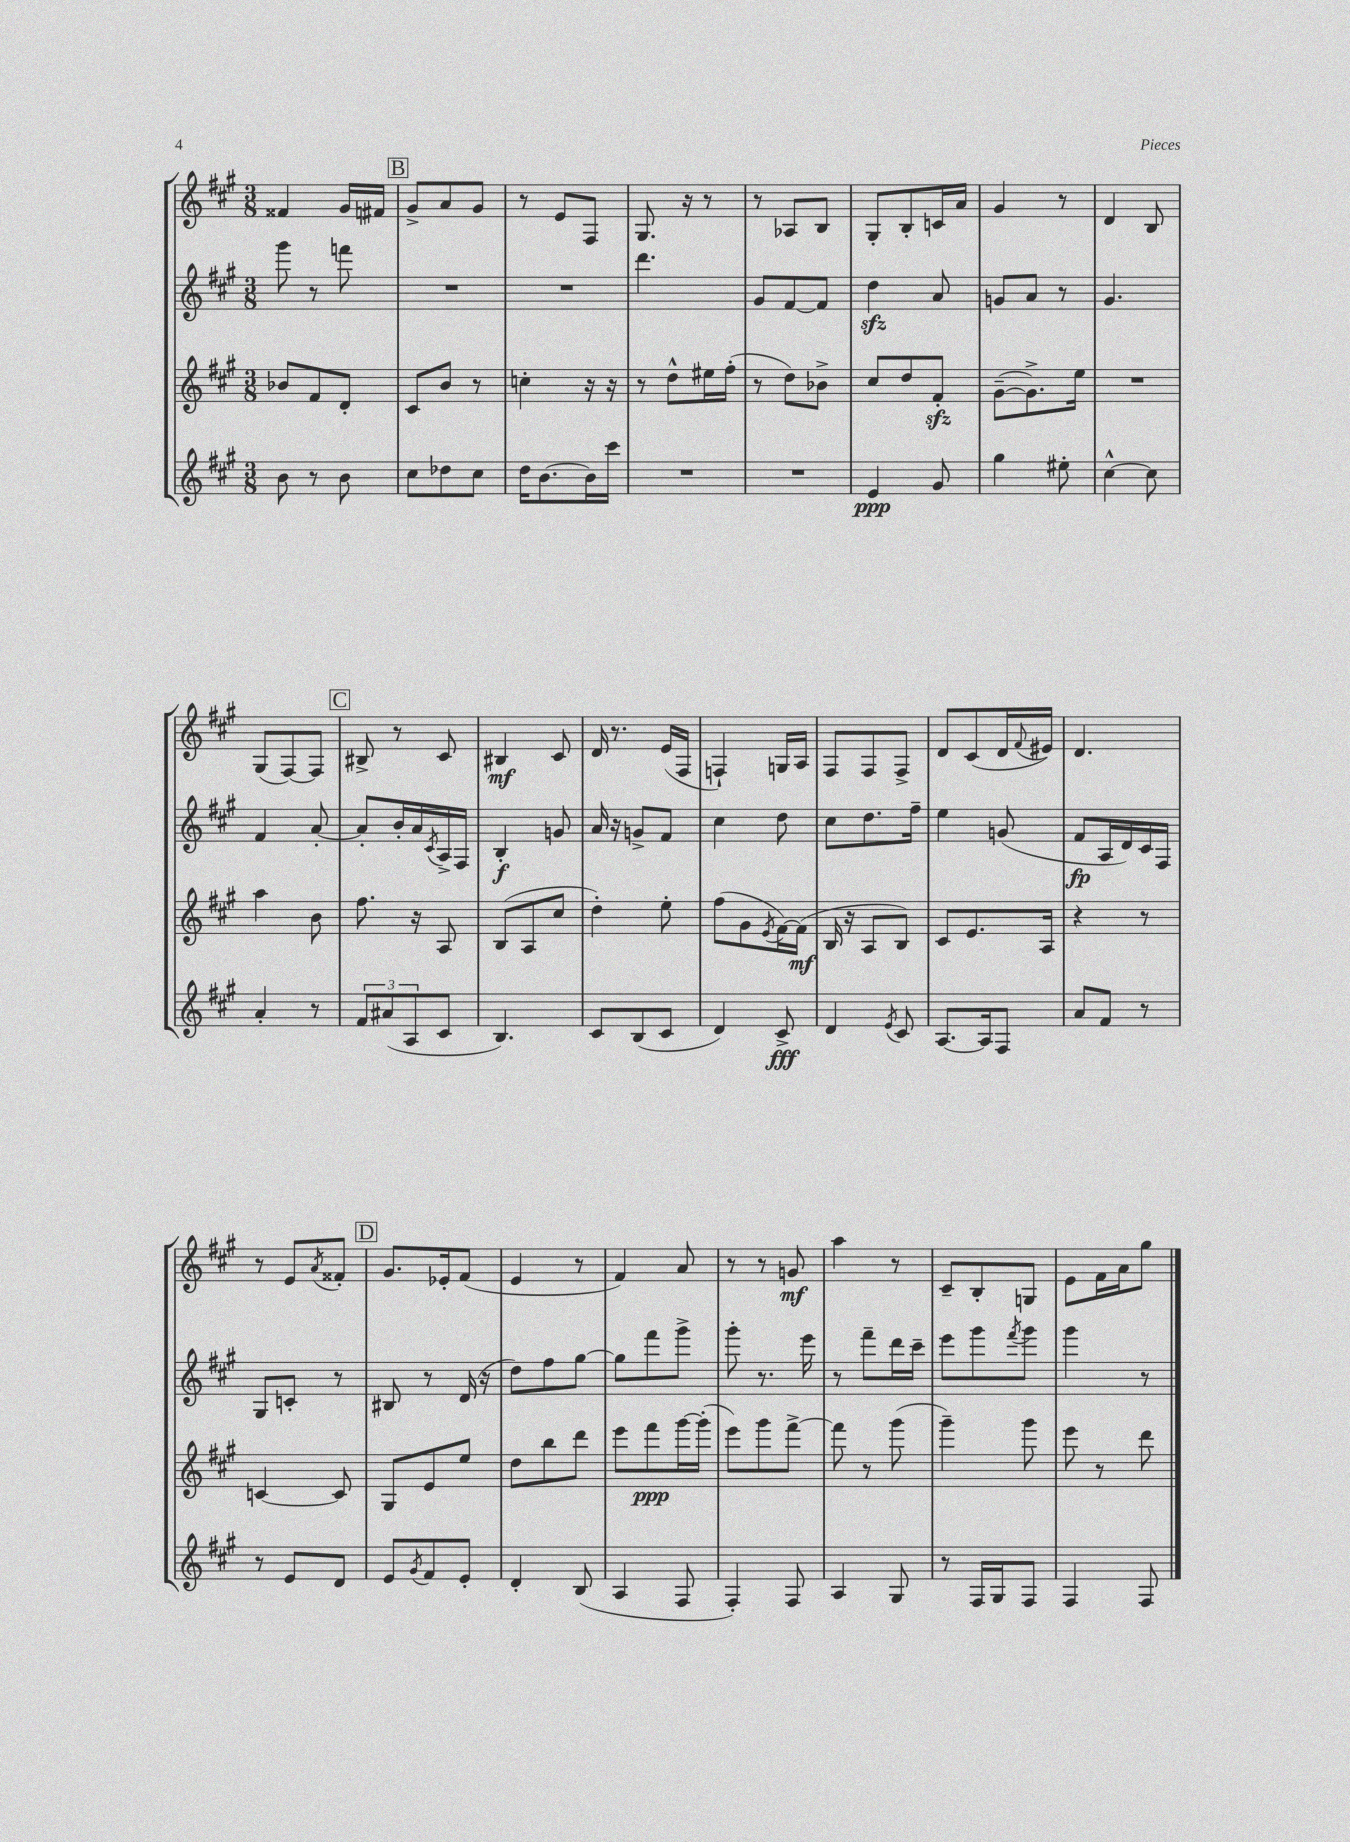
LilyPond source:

<<
\new StaffGroup <<
\new Staff = "s0" {
    \clef treble \key a \major \numericTimeSignature \time 3/8
    fisis'4 gis'16 fis'16 |
    \mark \markup { \box "B" } gis'8-> a'8 gis'8 |
    r8 e'8 fis8 |
    gis8. r16 r8 |
    r8 aes8 b8 |
    gis8-. b8-. c'16 a'16 |
    gis'4 r8 |
    d'4 b8 |
    gis8( fis8~) fis8 |
    \mark \markup { \box "C" } bis8-> r8 cis'8 |
    bis4\mf cis'8 |
    d'16 r8. e'16( fis16 |
    f4-!) g16 a16 |
    fis8 fis8 fis8-> |
    d'8 cis'8( d'16 \appoggiatura { fis'8 } eis'16) |
    d'4. |
    r8 e'8 \acciaccatura { a'8 } fisis'8-. |
    \mark \markup { \box "D" } gis'8. ees'16-. fis'8( |
    e'4 r8 |
    fis'4) a'8 |
    r8 r8 g'8\mf |
    a''4 r8 |
    cis'8-- b8-. g8 |
    e'8 fis'16 a'16 gis''8 \bar "|." |
}
\new Staff = "s1" {
    \clef treble \key a \major \numericTimeSignature \time 3/8
    gis'''8 r8 f'''8 |
    \mark \markup { \box "B" } R4. |
    R4. |
    d'''4. |
    gis'8 fis'8~ fis'8 |
    d''4\sfz a'8 |
    g'8 a'8 r8 |
    gis'4. |
    fis'4 a'8~-. |
    \mark \markup { \box "C" } a'8-. b'16-. a'16 \acciaccatura { cis'8 } a16-> fis16 |
    b4-.\f g'8 |
    a'16 r16 g'8-> fis'8 |
    cis''4 d''8 |
    cis''8 d''8. fis''16-- |
    e''4 g'8( |
    fis'8\fp a16 d'16) cis'16 fis16 |
    gis8 c'8-. r8 |
    \mark \markup { \box "D" } bis8 r8 d'16( r16 |
    d''8) fis''8 gis''8~ |
    gis''8 fis'''8 gis'''8-> |
    gis'''8-. r8. e'''16 |
    r8 fis'''8-- d'''16 cis'''16-- |
    e'''8 gis'''8 \acciaccatura { fis'''8 } gis'''8 |
    gis'''4 r8 \bar "|." |
}
\new Staff = "s2" {
    \clef treble \key a \major \numericTimeSignature \time 3/8
    bes'8 fis'8 d'8-. |
    \mark \markup { \box "B" } cis'8 b'8 r8 |
    c''4-. r16 r16 |
    r8 d''8-^ eis''16 fis''16-.( |
    r8 d''8) bes'8-> |
    cis''8 d''8 fis'8-.\sfz |
    gis'8~--( gis'8.->) e''16 |
    R4. |
    a''4 b'8 |
    \mark \markup { \box "C" } fis''8. r16 a8 |
    b8( a8 cis''8 |
    d''4-.) e''8-. |
    fis''8( gis'8 \acciaccatura { e'8 } fis'16~) fis'16\mf( |
    b16 r16 a8 b8) |
    cis'8 e'8. a16 |
    r4 r8 |
    c'4~ c'8 |
    \mark \markup { \box "D" } gis8 e'8 e''8 |
    d''8 b''8 d'''8 |
    e'''8 fis'''8\ppp gis'''16~ gis'''16-.( |
    e'''8) gis'''8 fis'''8~-> |
    fis'''8 r8 gis'''8( |
    gis'''4--) gis'''8 |
    e'''8 r8 d'''8 \bar "|." |
}
\new Staff = "s3" {
    \clef treble \key a \major \numericTimeSignature \time 3/8
    b'8 r8 b'8 |
    \mark \markup { \box "B" } cis''8 des''8 cis''8 |
    d''16 b'8.~ b'16 cis'''16 |
    R4. |
    R4. |
    e'4\ppp gis'8 |
    gis''4 eis''8-. |
    cis''4~-^ cis''8 |
    a'4-. r8 |
    \mark \markup { \box "C" } \tuplet 3/2 { fis'8 ais'8( a8 } cis'8 |
    b4.) |
    cis'8 b8( cis'8 |
    d'4) cis'8->\fff |
    d'4 \acciaccatura { e'8 } cis'8 |
    a8.~ a16 fis8 |
    a'8 fis'8 r8 |
    r8 e'8 d'8 |
    \mark \markup { \box "D" } e'8 \acciaccatura { gis'8 } fis'8 e'8-. |
    d'4-. b8( |
    a4 fis8 |
    fis4-.) fis8 |
    a4 gis8 |
    r8 fis16 gis16 fis8 |
    fis4 fis8 \bar "|." |
}
>>
>>
\layout { \context { \Score \remove "Bar_number_engraver" } }
